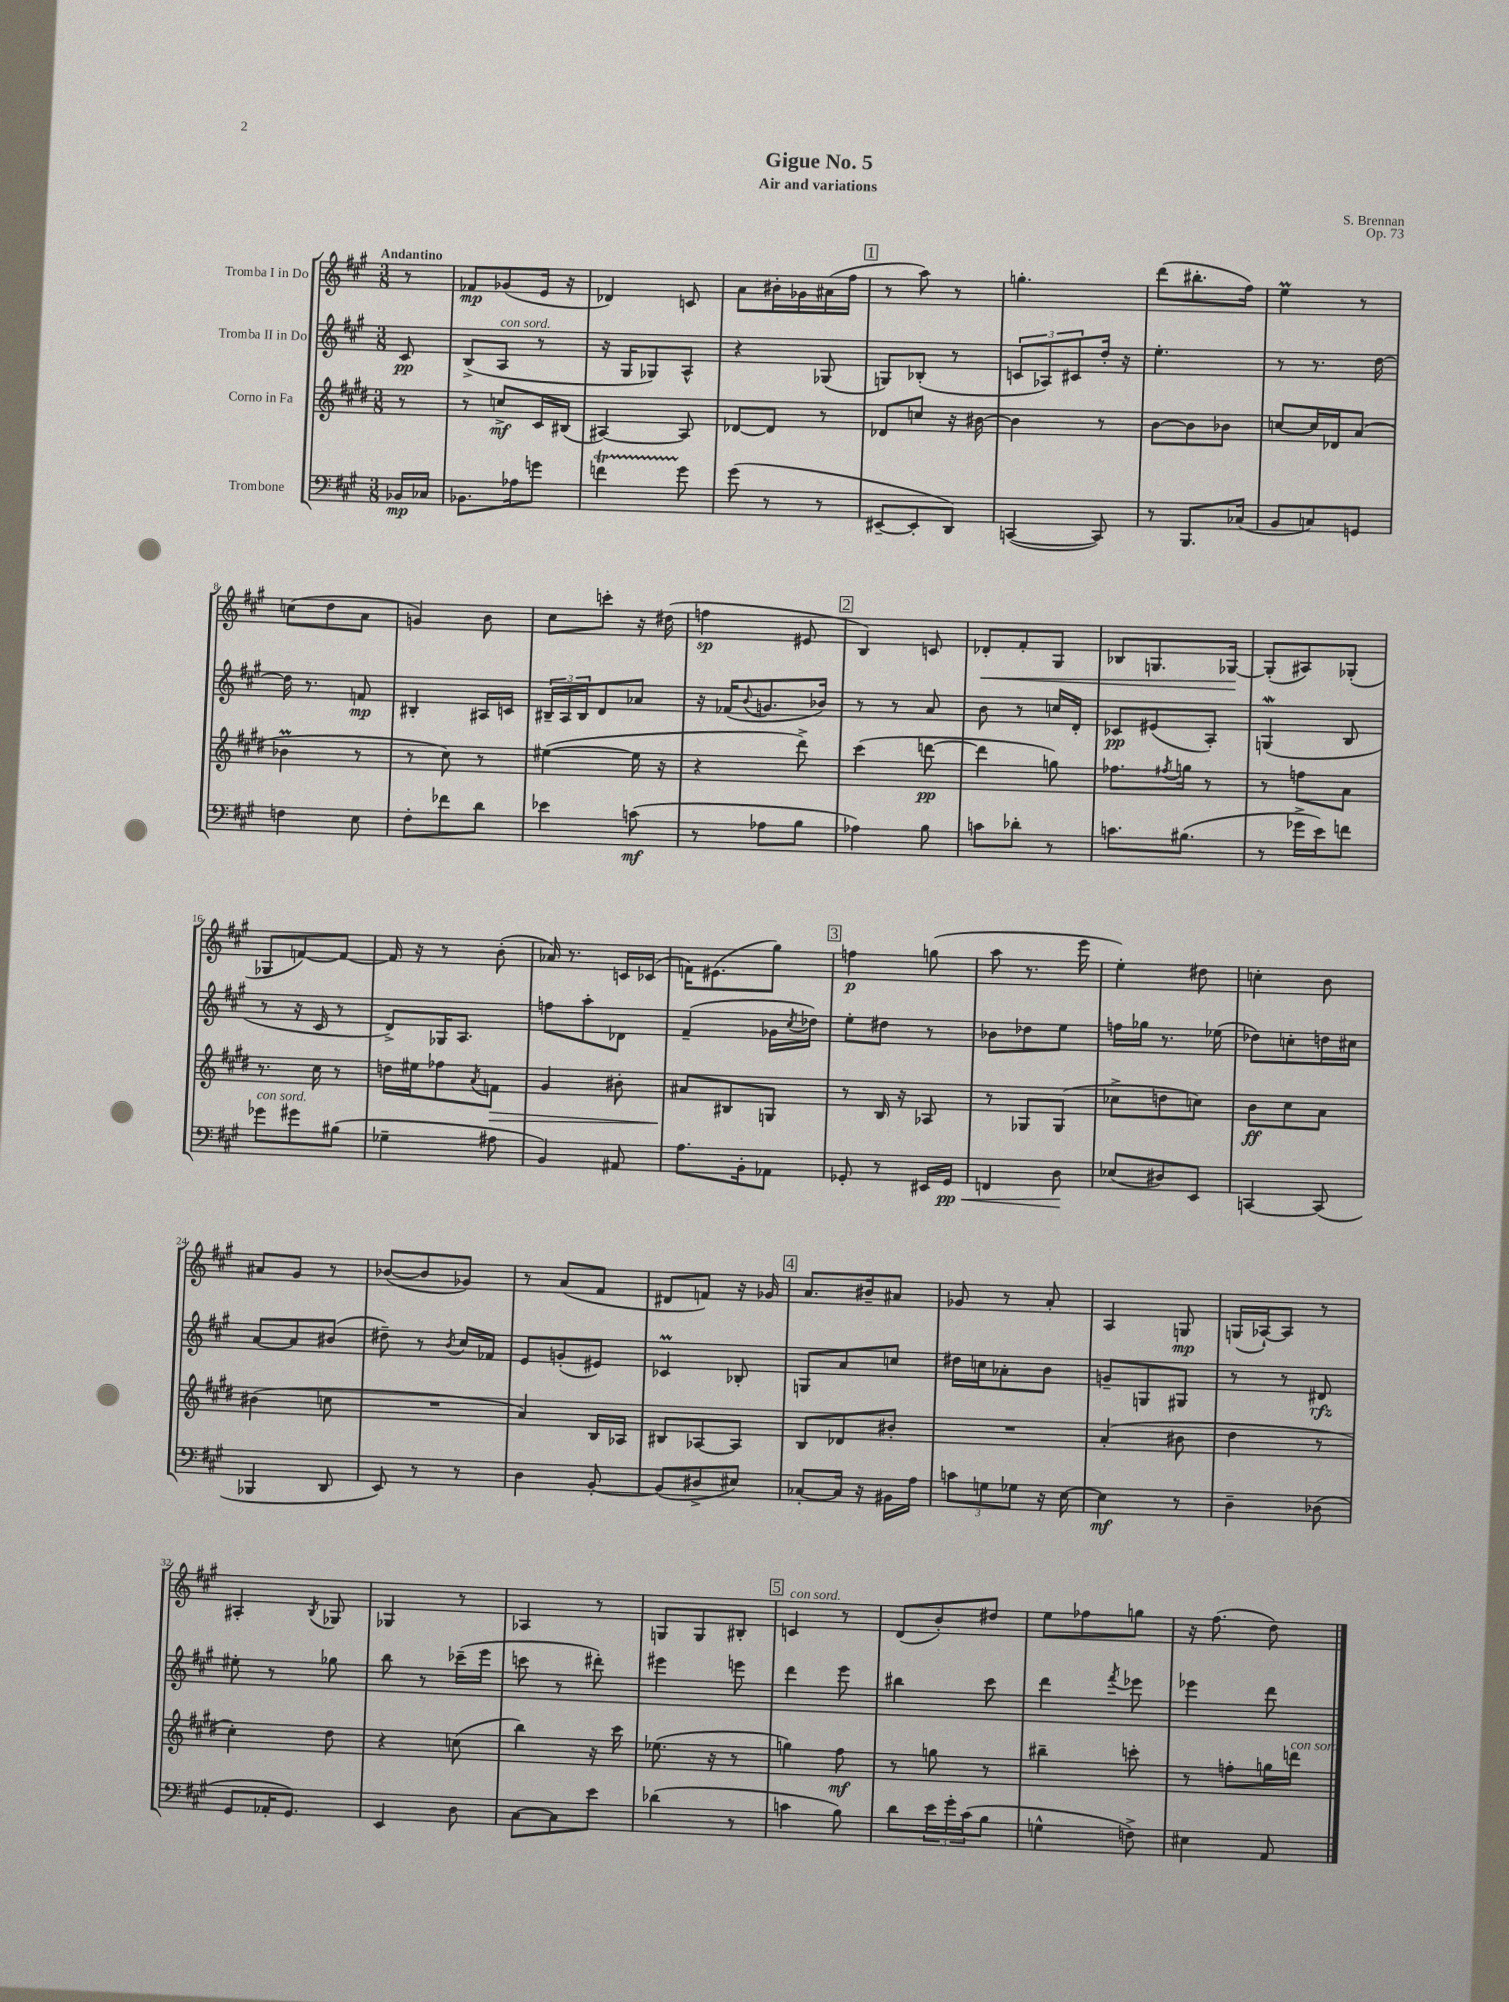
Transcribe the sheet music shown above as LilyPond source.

\header { title = "Gigue No. 5" composer = "S. Brennan" subtitle = "Air and variations" opus = "Op. 73" }
<<
\new StaffGroup <<
\new Staff = "s0" \with { instrumentName = "Tromba I in Do" } {
    \clef treble \key a \major \numericTimeSignature \time 3/8 \partial 8 \tempo "Andantino"
    r8 |
    fes'8\mp ges'8( e'16 r16 |
    des'4) c'8 |
    a'8 bis'16-. ges'16 ais'16( fis''16 |
    \mark \markup { \box "1" } r8 a''8) r8 |
    g''4.-. |
    d'''8( bis''8.-. fis''16) |
    e''4\prall r8 |
    c''8( d''8 a'8 |
    g'4) b'8 |
    cis''8 c'''8-. r16 dis''16( |
    f''4\sp eis'8 |
    \mark \markup { \box "2" } b4) c'8 |
    des'8-.\< fis'8-. gis8 |
    bes8 g8. ges16~\! |
    ges8-.( ais8) ges8-.( |
    ges8 f'8~) f'8~ |
    f'16 r16 r8 b'8-.( |
    aes'16) r8. c'16 ces'16( |
    f'16) eis'8.( gis''8) |
    \mark \markup { \box "3" } f''4\p g''8( |
    a''8 r8. e'''16 |
    e''4-.) dis''8 |
    c''4-. b'8 |
    ais'8 gis'8 r8 |
    bes'8~( bes'8 ges'8) |
    r8 a'8( fis'8 |
    dis'8 f'8) r16 ges'16 |
    \mark \markup { \box "4" } a'8. bis'16-- ais'8 |
    ges'8 r8 a'8-. |
    a4 g8\mp |
    g16( aes16~-!) aes8 r8 |
    ais4-. \acciaccatura { b8 } ges8 |
    ges4 r8 |
    aes4 r8 |
    g8 g8 bis8-. |
    \mark \markup { \box "5" } c'4^\markup { \italic "con sord." } r8 |
    d'8( b'8-.) dis''8 |
    e''8 fes''8 g''8 |
    r16 fis''8.( d''8) \bar "|." |
}
\new Staff = "s1" \with { instrumentName = "Tromba II in Do" } {
    \clef treble \key a \major \numericTimeSignature \time 3/8 \partial 8
    cis'8\pp |
    b8->( a8^\markup { \italic "con sord." } r8 |
    r16 gis16 ges8) a8-^ |
    r4 ges8( |
    \mark \markup { \box "1" } g8) bes8-.( r8 |
    \tuplet 3/2 { c'8 aes8) cis'8 } d''16-. r16 |
    e''4.-. |
    r8 r8. d''16~ |
    d''16 r8. f'8\mp |
    bis4-. ais16 c'16 |
    \tuplet 3/2 { bis16-- a16 bis16 } d'8 aes'8 |
    r16 fes'16( \appoggiatura { b'8 } g'8. bes'16) |
    \mark \markup { \box "2" } r8 r8 a'8 |
    b'8 r8 c''16 d'16-. |
    ces'8\pp eis'8( a8-.) |
    g4\mordent( b8 |
    r8 r16 cis'16 r8 |
    d'8->) ges16 a8. |
    f''8 a''8-. des'8 |
    fis'4--( ges'16 \acciaccatura { cis''8 } des''16) |
    \mark \markup { \box "3" } e''8-. dis''8 r8 |
    bes'8 des''8 e''8 |
    f''16 ges''16 r8. ees''16( |
    des''8) c''8-. d''16 cis''16 |
    a'8~ a'8 bis'8( |
    dis''8--) r8 \acciaccatura { b'8 } cis''16 fes'16 |
    e'8 g'8-.( eis'8) |
    ces'4\prall bes8-. |
    \mark \markup { \box "4" } g8 a'8 c''8 |
    dis''16 c''16 aes'8-. b'8 |
    g'8-- g8 gis8 |
    r8 r8 dis'8\rfz |
    eis''8-. r8 ges''8 |
    b''8 r8 ces'''16--( e'''16 |
    c'''8 r8 dis'''8-.) |
    eis'''4 e'''8 |
    \mark \markup { \box "5" } d'''4 e'''8 |
    bis''4 cis'''8 |
    d'''4 \acciaccatura { fis'''8 } ees'''8 |
    ees'''4 d'''8 \bar "|." |
}
\new Staff = "s2" \with { instrumentName = "Corno in Fa" } {
    \clef treble \key e \major \numericTimeSignature \time 3/8 \partial 8
    r8 |
    r8 c''8->\mf cis'16 bis16( |
    ais4~) ais8 |
    des'8~ des'8 r8 |
    \mark \markup { \box "1" } des'8 c''8 r16 bis'16~ |
    bis'4 r8 |
    b'8~ b'8 bes'8 |
    c''8~ c''16 des'16 a'8( |
    bes'4\prall r8 |
    r8 cis''8) r8 |
    eis''4~( eis''16 r16 |
    r4 dis'''8->) |
    \mark \markup { \box "2" } cis'''4( d'''8~\pp |
    d'''4 g''8) |
    fes''8. \acciaccatura { fis''8 } g''16 r8 |
    r8 f''8 a'8 |
    r8. cis''16 r8 |
    d''16 eis''16 fes''8 \acciaccatura { a'8 } f'8\> |
    gis'4 bis'8-. |
    ais'8\! bis8 g8 |
    \mark \markup { \box "3" } r8 b16 r16 aes8 |
    r8 ges8 ges8( |
    ces''8-> d''8 c''8) |
    b'8\ff cis''8 a'8 |
    bis'4( c''8 |
    R4. |
    a'4) b16 aes16 |
    bis8 aes8~ aes8 |
    \mark \markup { \box "4" } b8 des'8 bis'8-. |
    R4. |
    a'4-.( bis'8 |
    dis''4 r8 |
    cis''4-.) dis''8 |
    r4 c''8( |
    b''4) r16 cis'''16 |
    ees''8.( r16 r8 |
    \mark \markup { \box "5" } g''4) fis''8\mf |
    r8 g''8 r8 |
    bis''4-- c'''8-. |
    r8 f''8-. g''16 d'''16^\markup { \italic "con sord." } \bar "|." |
}
\new Staff = "s3" \with { instrumentName = "Trombone" } {
    \clef bass \key a \major \numericTimeSignature \time 3/8 \partial 8
    bes,16\mp ces16 |
    bes,8. aes16 g'8 |
    f'4\startTrillSpan gis'8\stopTrillSpan |
    gis'8( r8 r8 |
    \mark \markup { \box "1" } eis,8~-- eis,8-. d,8) |
    c,4~( c,8) |
    r8 b,,8. ces16( |
    b,8 c8) g,8 |
    f4 e8 |
    fis8-. fes'8 d'8 |
    ees'4 c'8\mf( |
    r8 aes8 b8 |
    \mark \markup { \box "2" } aes4) b8 |
    c'8 des'8-. r8 |
    c'8. bis8.( |
    r8 ges'16-> e'16) f'8 |
    ges'8^\markup { \italic "con sord." } gis'8 bis8( |
    ges4-- ais8 |
    b,4) ais,8 |
    a8. b,16-. aes,8 |
    \mark \markup { \box "3" } ges,8-. r8 eis,16 ges,16\pp\< |
    f,4 d8\! |
    ees8( dis8) e,8 |
    c,4~ c,8( |
    bes,,4 d,8 |
    e,8) r8 r8 |
    d4 b,8~-. |
    b,8( dis8-> eis8) |
    \mark \markup { \box "4" } ces8~-. ces16 r16 bis,16 a16 |
    \tuplet 3/2 { c'8 g8 ges8 } r16 e16~ |
    e4\mf r8 |
    d4-- des8( |
    gis,8 aes,16-. gis,8.) |
    e,4 d8 |
    cis8~ cis8 e'8 |
    des'4( r8 |
    \mark \markup { \box "5" } c'4 b8) |
    d'8 \tuplet 3/2 { e'16 gis'16-. cis'16( } b8 |
    g4-^ f8->) |
    eis4 a,8 \bar "|." |
}
>>
>>
